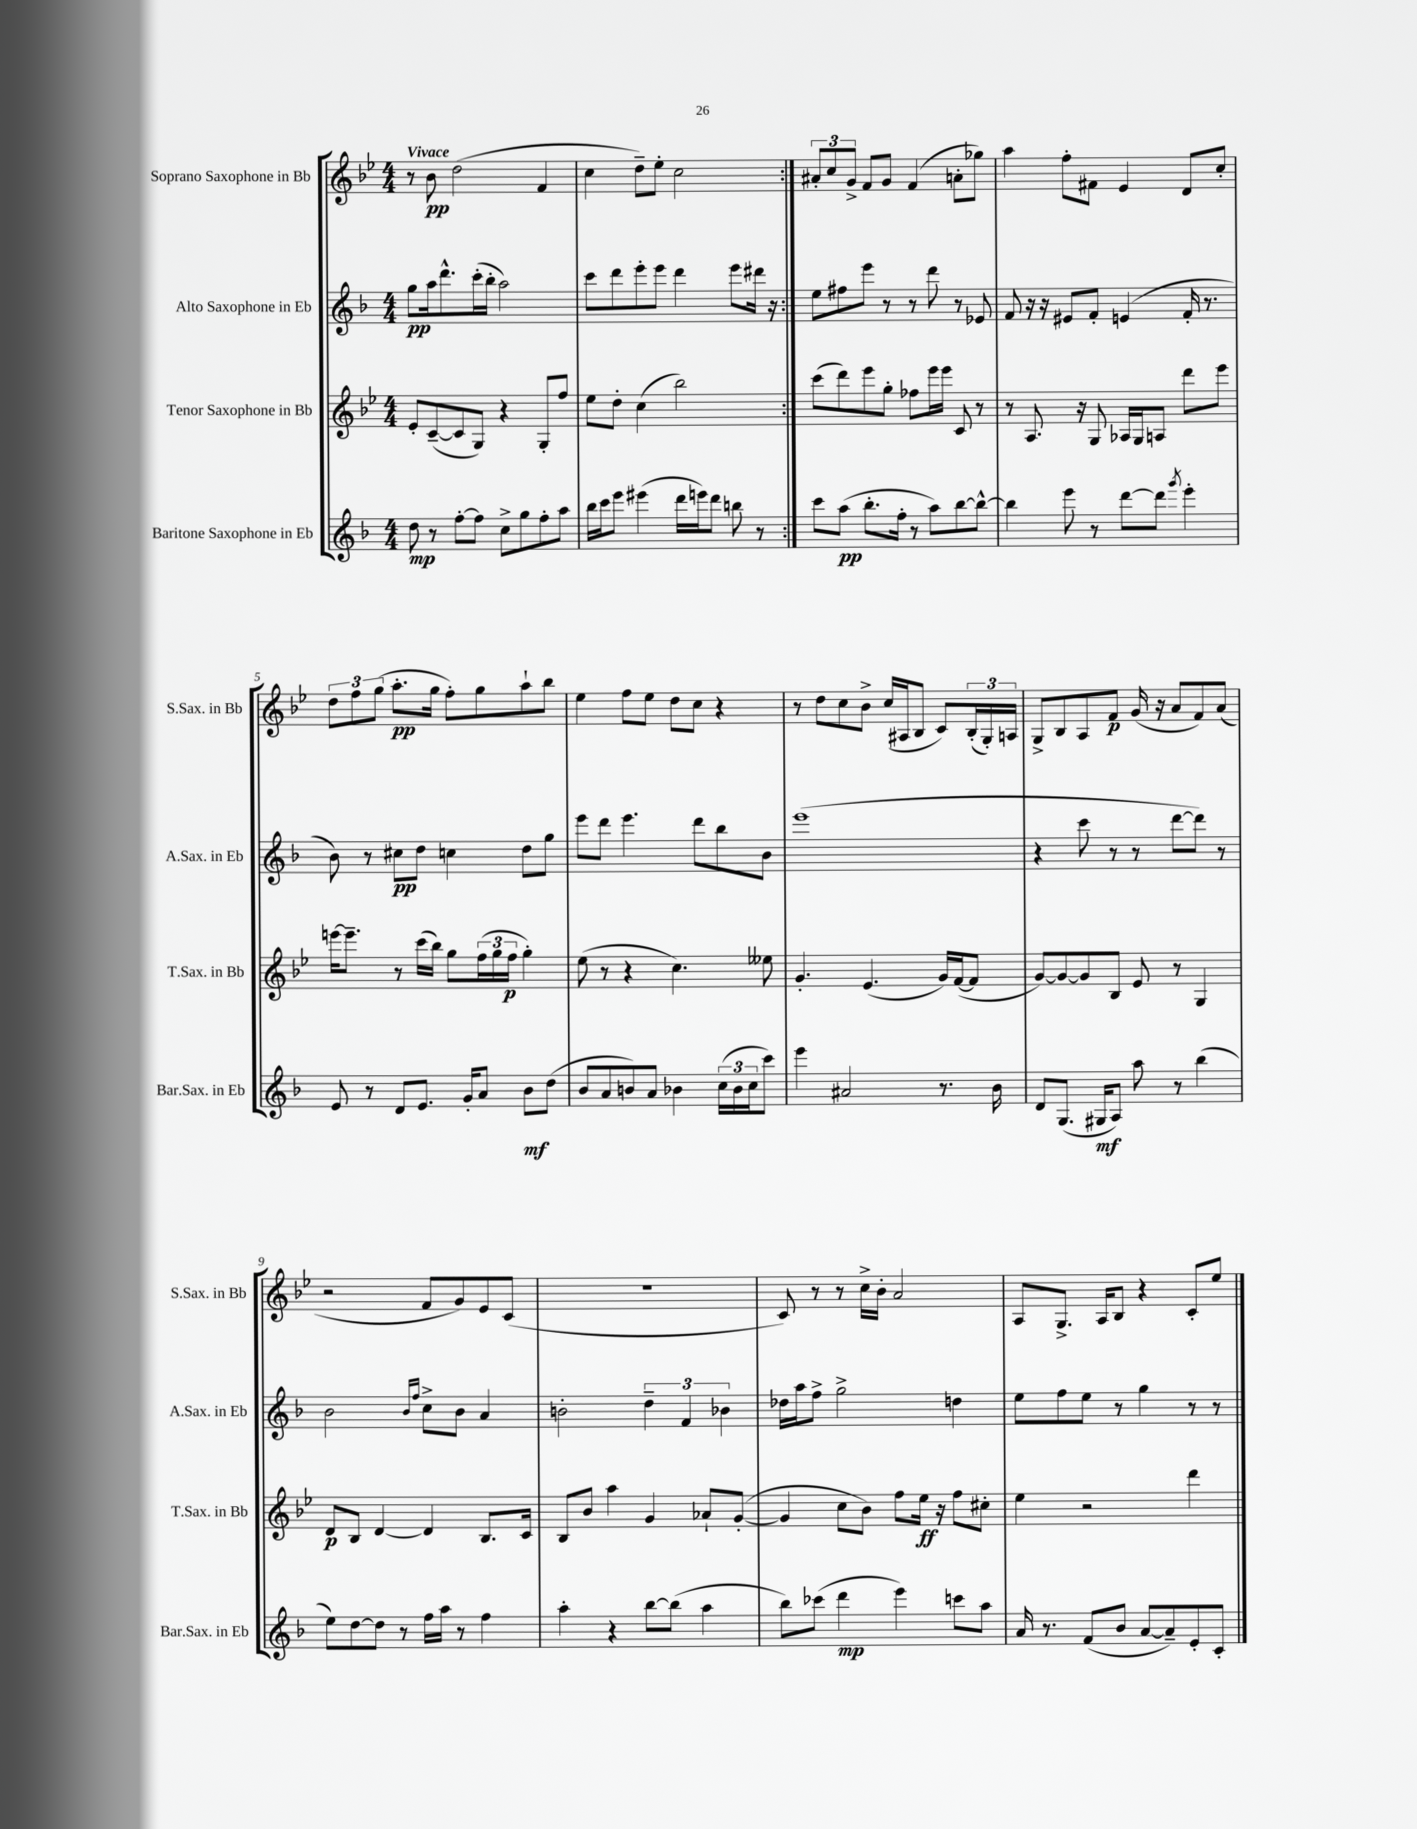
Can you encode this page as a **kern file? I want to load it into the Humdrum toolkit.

**kern	**kern	**kern	**kern
*staff4	*staff3	*staff2	*staff1
*clefG2	*clefG2	*clefG2	*clefG2
*k[b-]	*k[b-e-]	*k[b-]	*k[b-e-]
*M4/4	*M4/4	*M4/4	*M4/4
8dd	8e-'	8gg	8r
8r	([8c~	16aa	8b-
.	.	8.ddd^^	.
[8ff'	8c]	.	(2dd
8ff]	8G)	(16ccc'	.
.	.	16bb-'	.
8cc^	4r	2aa)	.
8gg	.	.	.
8ff'	8G'	.	4f
8aa	8ff	.	.
=	=	=	=
16bb-	8ee-	8ccc	4cc
16ccc	.	.	.
8eee	8dd'	8ddd	.
(4eee#	(4cc	8eee'	8dd~)
.	.	8eee	8ee-'
16ddd	2bb-)	4ddd	2cc
16eee)	.	.	.
8ddd	.	.	.
8bb	.	8eee	.
8r	.	16ddd#	.
.	.	16r	.
=:|!	=:|!	=:|!	=:|!
8ccc	(8ccc	8ee	12a#'
.	.	.	12cc
(8aa	8ddd)	8ff#	.
.	.	.	12g^
8.bb-'	8eee-	8eee	8f
.	8gg'	8r	8g
16ff'	.	.	.
8r	8ff-	8r	(4f
8aa)	16eee-	8ddd	.
.	16eee-	.	.
[8bb-	8c	8r	8a'
8bb-^^_	8r	8e-	8gg-)
=	=	=	=
4bb-]	8r	8f	4aa
.	8.A	16r	.
.	.	16r	.
8eee	.	8e#	8ff'
.	16r	.	.
8r	8G	8f'	8f#
[8ddd	16A-	(4e	4e-
.	16G	.	.
8ddd]	8A	.	.
8qggg	.	.	.
4eee'	8ddd	16f'	8d
.	.	8.r	.
.	8eee-	.	8cc'
=	=	=	=
8e	[16eee	8b-)	12dd
.	8.eee~]	.	.
.	.	.	12ff
8r	.	8r	.
.	.	.	(12gg
8d	8r	8cc#	8.aa'
8.e	(16ccc	8dd	.
.	16bb-)	.	16gg
.	8gg	4cc	8ff')
16g'	.	.	.
8a	(24ff	.	8gg
.	24gg	.	.
.	24ff	.	.
8b-	4gg')	8dd	8aa`
(8dd	.	8gg	8bb-
=	=	=	=
8b-	(8ee-	8eee	4ee-
8a	8r	8ddd	.
8b)	4r	4.eee	8ff
8a	.	.	8ee-
4b-	4.cc)	.	8dd
.	.	8ddd	8cc
(24cc	.	8bb-	4r
24b-	.	.	.
24cc	.	.	.
8ccc)	8ee--	8b-	.
=	=	=	=
4eee	4.g'	(1eee	8r
.	.	.	8dd
2a#	.	.	8cc
.	(4.e-	.	8b-^
.	.	.	(16cc
.	.	.	16A#
.	.	.	8B-
8.r	16g)	.	8c)
.	([16f	.	.
.	8f]	.	(24B-'
.	.	.	24G')
16b-	.	.	.
.	.	.	24A
=	=	=	=
8d	[8g)	4r	8G^
(8.G	8g_	.	8B-
.	8g]	8ccc	8A
16G#	.	.	.
8A)	8B-	8r	8f
8aa	8e-	8r	(16g
.	.	.	16r
8r	8r	[8ddd	8a
(4bb-	4G	8ddd])	8f)
.	.	8r	(8a
=	=	=	=
8ee)	8d	2b-	2r
[8dd	8B-	.	.
8dd]	[4d	.	.
8r	.	.	.
.	.	16qqb-	.
.	.	16qqff	.
16ff	4d]	8cc^	8f
16aa	.	.	.
8r	.	8b-	8g)
4ff	8.B-	4a	8e-
.	.	.	(8c
.	16c	.	.
=	=	=	=
4aa'	8B-	2b'	1r
.	8b-	.	.
4r	4aa	.	.
[8bb-	4g	6dd~	.
(8bb-]	.	.	.
.	.	6f	.
4aa	8a-`	.	.
.	.	6b-	.
.	([8g'	.	.
=	=	=	=
8bb-)	4g]	16dd-	8c)
.	.	16aa	.
(8ccc-	.	8ff^	8r
4ddd	8cc	2gg^	8r
.	8b-)	.	16cc^
.	.	.	16b-'
4eee)	8ff	.	2a
.	16ee-	.	.
.	16r	.	.
8ccc	8ff	4dd	.
8aa	8cc#'	.	.
=	=	=	=
16a	4ee-	8ee	8A
8.r	.	.	.
.	.	8ff	8.G^
(8f	2r	8ee	.
.	.	.	16A
8b-	.	8r	8B-
[8a	.	4gg	4r
8a~])	.	.	.
8e'	4ddd	8r	8c'
8c'	.	8r	8ee-
==	==	==	==
*-	*-	*-	*-
